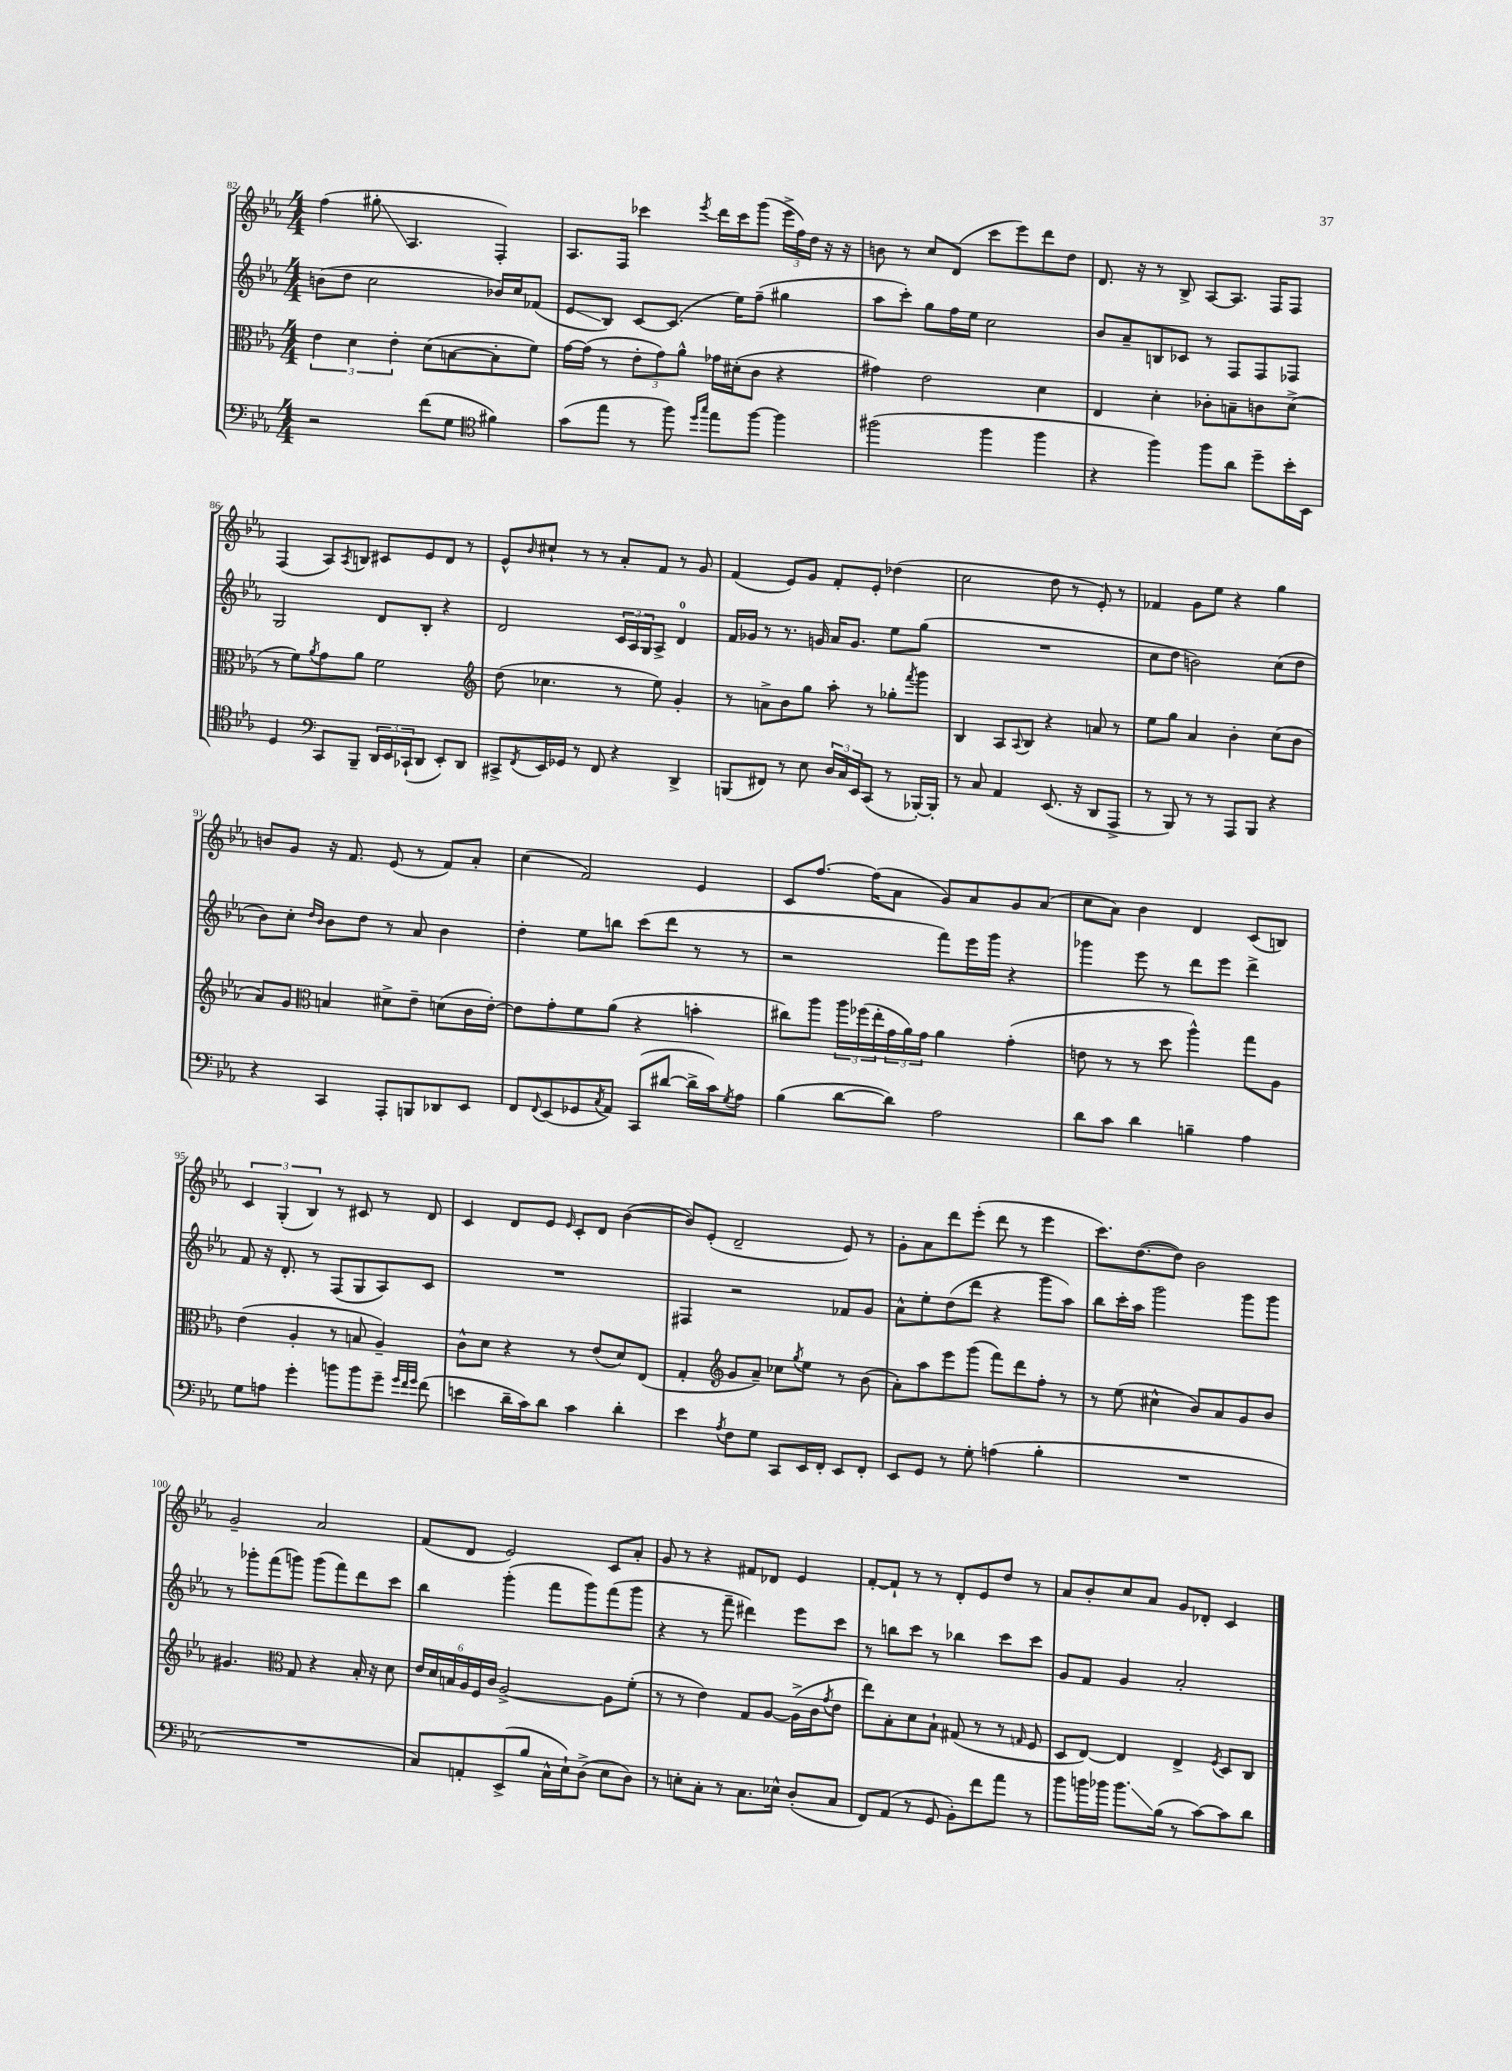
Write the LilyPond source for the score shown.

<<
\new StaffGroup <<
\new Staff = "s0" {
    \clef treble \key ees \major \numericTimeSignature \time 4/4
    f''4( gis''8-.\glissando aes4. f4-.) |
    aes8. f16 ces'''4 \acciaccatura { ees'''8 } d'''16 ces'''16 g'''8( \tuplet 3/2 { ees'''16-> f''16) d''16 } r16 r16 |
    b'8 r8 c''8 d'8( c'''8 ees'''8) d'''8 d''8 |
    d'8. r16 r8 bes8-> aes8~ aes8. f16 f8 |
    f4( aes8) \acciaccatura { aes8 } b8 cis'8 ees'8 d'8 r8 |
    ees'8-^ \grace { bes'16 } cis''8-! r8 r8 aes'8-. f'8 r8 g'8 |
    f'4( ees'8) g'8 f'8-. ees'8-. des''4( |
    c''2 d''8 r8 ees'8-.) r8 |
    fes'4 g'8 ees''8 r4 g''4 |
    b'8 g'8 r16 f'8. ees'8( r8 f'8) aes'8-. |
    c''4( f'2) ees'4 |
    c'8 f''8.~ f''16( aes'8 g'8) aes'8 g'8 aes'8( |
    c''8 aes'8) bes'4 d'4 c'8( b8) |
    \tuplet 3/2 { c'4 g4-.( bes4) } r8 cis'8 r8 d'8 |
    c'4 d'8 ees'8 \grace { ees'16 } c'8-. d'8 bes'4~( |
    bes'8) ees'8-.( d'2-- ees'8) r8 |
    g'8-. aes'8 d'''8 ees'''8-.( d'''8 r8 ees'''4 |
    c'''8.) d''8.~( d''8) bes'2 |
    g'2-- aes'2 |
    f'8( d'8 ees'2) c'8 aes'8-. |
    g'8 r8 r4 fis'8 des'8 ees'4 |
    f'8~-. f'8-! r8 r8 d'8-. ees'8 d''8 r8 |
    aes'8 bes'8-. c''8 aes'8 g'8 des'8-. c'4 \bar "|." |
}
\new Staff = "s1" {
    \clef treble \key ees \major \numericTimeSignature \time 4/4
    b'8( d''8 c''2 bes'16) c''16 fes'8( |
    ees'8\glissando bes8) c'8~ c'8.( ees''16) f''8--( gis''4 |
    aes''8 c'''8-.) g''8 f''16 ees''16 c''2 |
    bes'8 aes'8-- b8 ces'8 r8 f8 f8 fes8 |
    g2 d'8 bes8-. r4 |
    d'2 \tuplet 3/2 { c'16 aes16 g16 } aes8-> d'4-0 |
    f'16 ges'16 r8 r8. g'16 aes'16 g'8. ees''8 g''8( |
    R1 |
    c''8 d''8 b'2) c''8( d''8 |
    bes'8) c''8-. \grace { d''16 bes'16 } bes'8 d''8 r8 aes'8 bes'4 |
    d''4-. ees''8 b''8 c'''8( d'''8 r8 r8 |
    r2 f'''8) ees'''16 g'''16 r4 |
    ges'''4 ees'''8 r8 d'''8 ees'''8 d'''4-> |
    f'8 r16 d'8.-. r8 f8( g8 aes8) c'8 |
    R1 |
    fis4 r2 fes'8 g'8 |
    aes'8-^ ees''8-. d''8( d'''8 r4 g'''8 aes''8) |
    bes''8 c'''16-. aes''16 g'''2 g'''8 g'''8 |
    r8 ges'''8-. f'''8( g'''8) g'''8( f'''8) d'''8 c'''8 |
    bes''4 g'''4-.( f'''8 g'''8) f'''8( g'''8 |
    r4 r8 f'''8-- dis'''4) ees'''8 c'''8 |
    r8 b''8 c'''8 r8 bes''4 c'''8 c'''8 |
    g'8 f'8 g'4 aes'2-. \bar "|." |
}
\new Staff = "s2" {
    \clef alto \key ees \major \numericTimeSignature \time 4/4
    \tuplet 3/2 { ees'4 d'4 ees'4-. } d'8( b8~ b8-. f'8) |
    g'16~ g'16( r8 \tuplet 3/2 { ees'8-. g'8) aes'8-^ } ges'16 dis'16-.( c'8 r4 |
    gis'4) ees'2 d'4 |
    ees4 d'4-. ces'8-. b8-- c'8 d'8->( |
    r8 f'8) \acciaccatura { aes'8 } g'8 aes'8 f'2 |
    \clef treble d''8( ces''4. r8 ees''8) g'4-. |
    r8 a'8-> bes'8 g''8 aes''8-. r8 ges''8-. \acciaccatura { f'''8 } g'''8 |
    bes4 aes8 \appoggiatura { aes8 } bes8 r4 a'8 r8 |
    ees''8 g''8 aes'4 bes'4-. c''8( bes'8 |
    aes'8) g'8 \clef alto b4 dis'8-> ees'8-- d'8( c'16 ees'16~-.) |
    ees'8 g'8-. f'8 aes'8( r4 b'4-. |
    cis''8) aes''8 \tuplet 3/2 { aes''16 fes''16( ees''16-. } \tuplet 3/2 { g'16 aes'16) g'16 } aes'4 g'4-.( |
    e'8 r8 r8 d''8 aes''4-^) g''8 aes8 |
    ees'4( aes4-. r8 b8 aes4--) |
    c'8-^ d'8 r4 r8 ees'8( d'8) ees8( |
    g4-. \clef treble g'8 aes'8--) ces''8 \acciaccatura { g''8 } ees''8 r8 bes'8( |
    aes'8-.) aes''8 ees'''8 g'''8( f'''8) d'''8 f''8-. r8 |
    r8 ees''8( cis''4-^ bes'8) aes'8 g'8 bes'8 |
    gis'4. \clef alto g8 r4 bes16-. r16 d'8 |
    \tuplet 6/4 { ees'16 d'16 b16 aes16 f16 c'16 } aes2~-> aes8 f'8-.( |
    r8 r8 ees'4) g8 aes8~ aes16->( c'16 \acciaccatura { g'8 } ees'8 |
    ees''8) bes8-. d'8 bes8-! gis8( r8 r8 \grace { g16 } f8 |
    d8 ees8~) ees4 ees4-> \acciaccatura { f8 } d8 c8 \bar "|." |
}
\new Staff = "s3" {
    \clef bass \key ees \major \numericTimeSignature \time 4/4
    r2 f'8( g8 \clef tenor fis'4) |
    g'8( ees''8 r8 f''8) \grace { d''16 g''16 } ees''8 f''8~ f''4 |
    fis''2( fis''4 fis''4 |
    r4 f''4) f''8 aes'8 d''8-- bes'16-. bes,16 |
    d4 \clef bass c,8 bes,,8-- \tuplet 3/2 { d,16 ees,16 ces,16-!( } d,8 ees,8-.) d,8 |
    cis,8-> \acciaccatura { f,8 } ees,16 ges,16 r8 f,8 r4 d,4-> |
    b,,8( fis,8) r8 ees8 \tuplet 3/2 { d16 c16 ees,16 } c,8( r8 bes,,16~-.) bes,,16-. |
    r8 c8 aes,4 ees,8.( r16 d,8 aes,,8-> |
    r8 bes,,8) r8 r8 aes,,8 bes,,8 r4 |
    r4 c,4 aes,,8-. b,,8 des,8 ees,8 |
    f,8 \appoggiatura { f,8 } ees,8( ges,8 \acciaccatura { c8 } aes,8) c,8( dis'8~ dis'16-> c'16) \acciaccatura { g8 } aes8 |
    bes4( d'8~ d'8) aes2 |
    d'8 c'8 d'4 b4-- aes4 |
    g8 a8 g'4-. b'8 b'8 g'8-- \grace { g'32 f'32 g'32 } f'8( |
    e'4 d'16-- c'16) d'8 c'4 d'4-. |
    ees'4 \acciaccatura { aes8 } f8 g8 c,8 ees,16 f,16-. ees,8 f,8-. |
    ees,8 g,8 r8 g8-. a4( bes4-. |
    R1 |
    R1 |
    c8) a,8-. ees,8->( bes8 c16-^ ees16-!) d8->( ees8 d8) |
    r8 e8-. c8-. r8 c8. ees16-^ d8-.( c8 |
    f,8) aes,8( r8 g,8 bes,8-.) f'8 aes'8 r8 |
    bes'8 b'16 bes'16 bes'8.\glissando bes16( r8 c'8~) c'8 d'8 \bar "|." |
}
>>
>>
\layout { \context { \Score currentBarNumber = #82 } }
